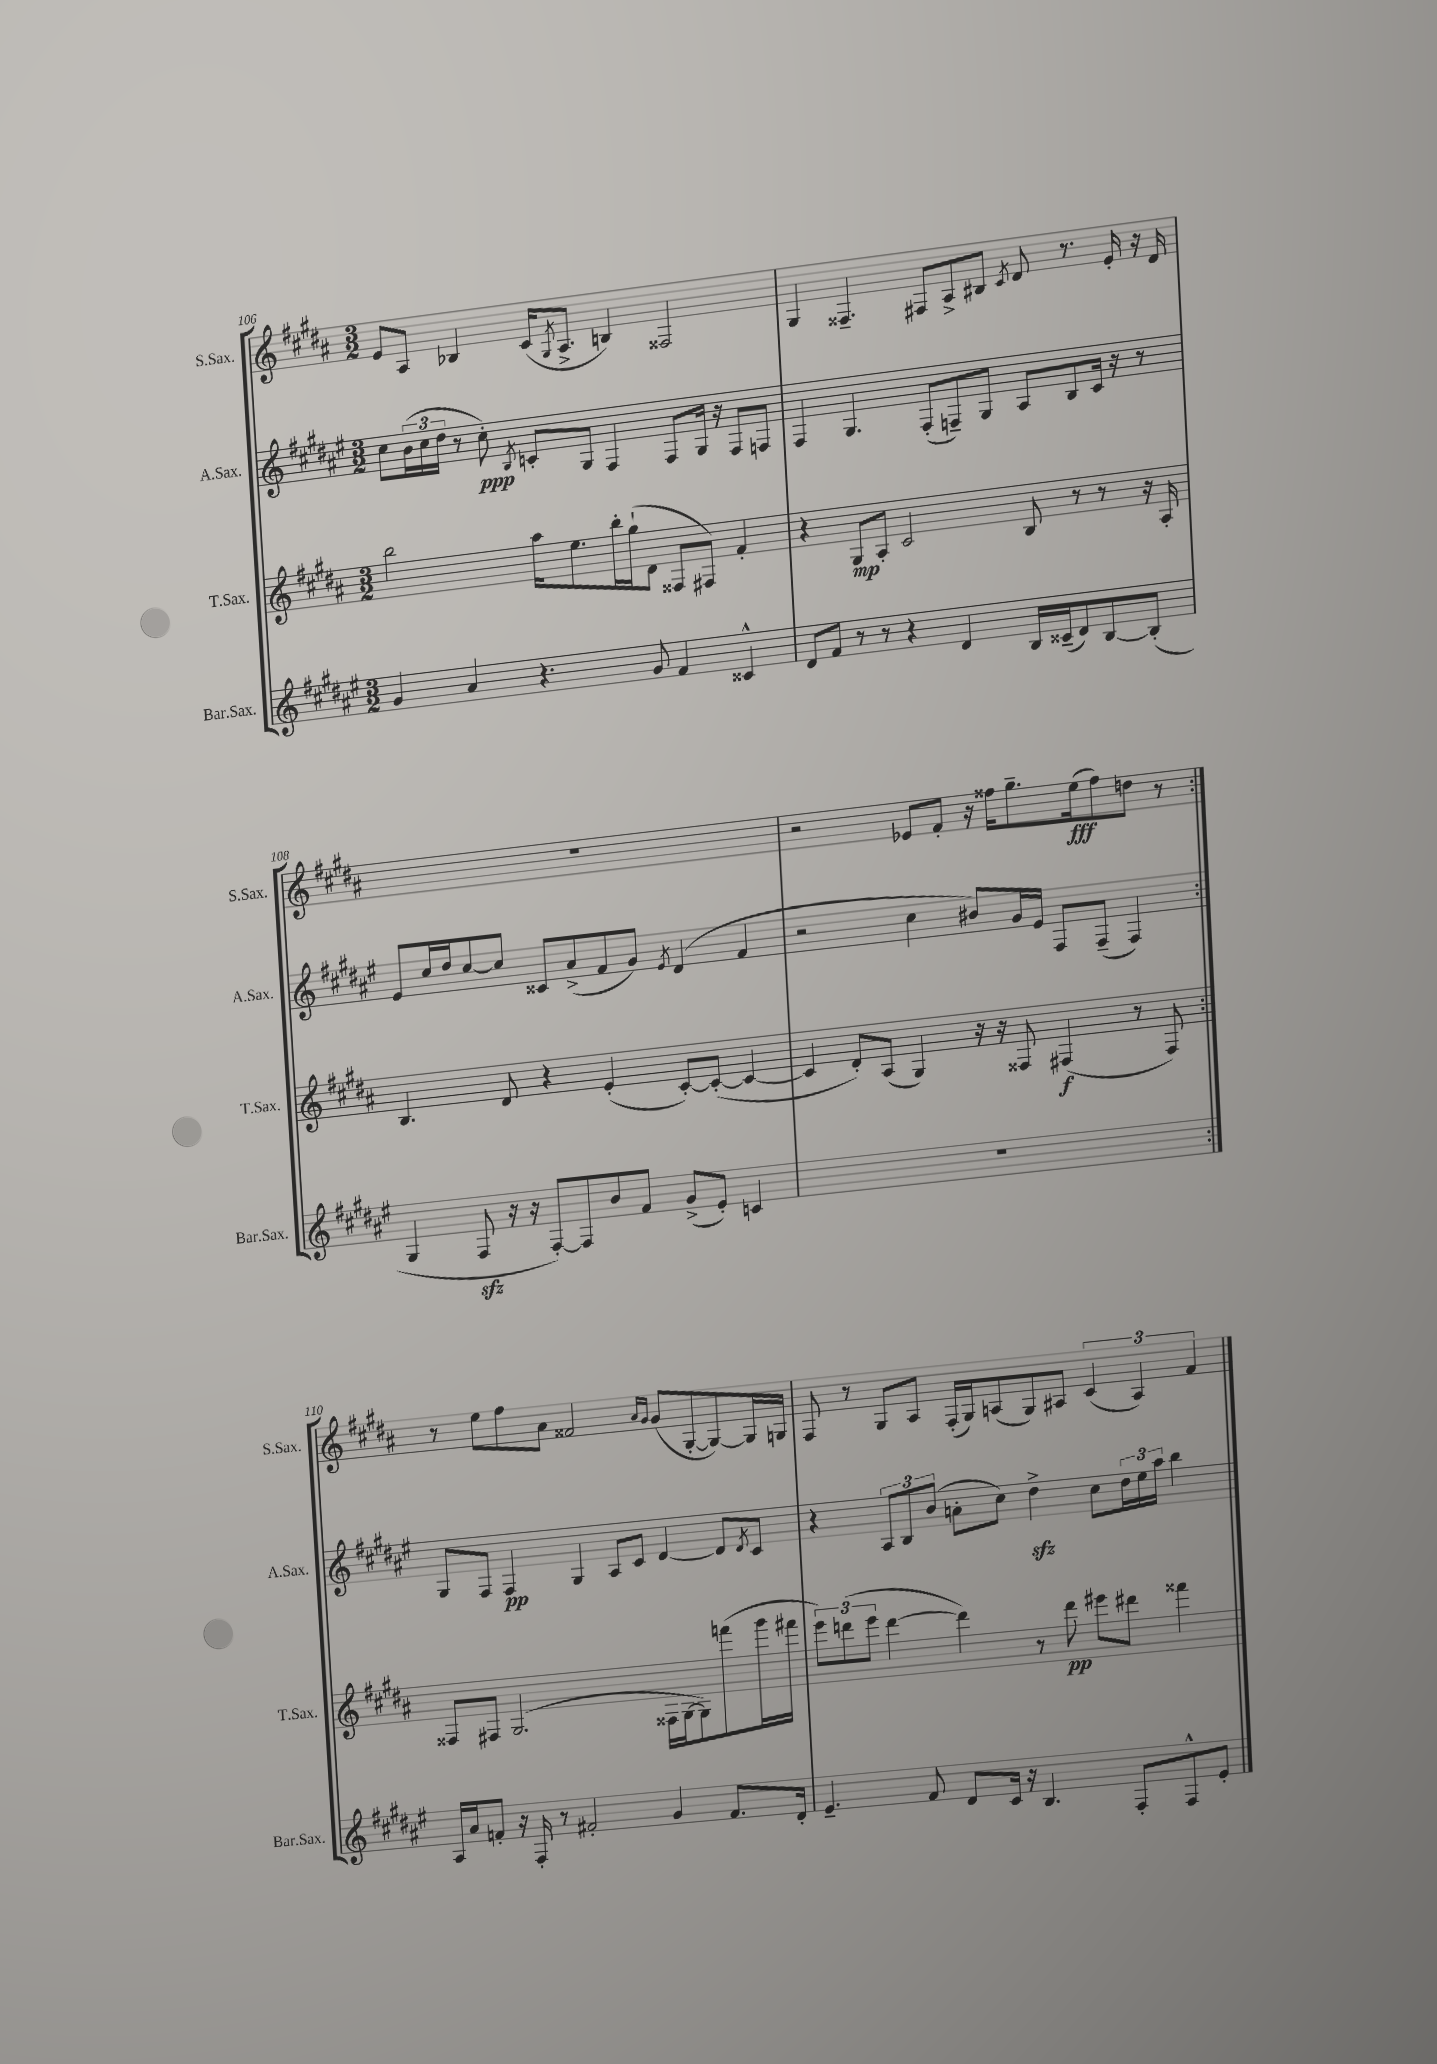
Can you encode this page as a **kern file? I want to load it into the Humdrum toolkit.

**kern	**kern	**kern	**kern
*staff4	*staff3	*staff2	*staff1
*clefG2	*clefG2	*clefG2	*clefG2
*k[f#c#g#d#a#e#]	*k[f#c#g#d#a#]	*k[f#c#g#d#a#e#]	*k[f#c#g#d#a#]
*M3/2	*M3/2	*M3/2	*M3/2
4g#/	2bb\	8cc#\L	8e/L
.	.	(24b\L	8A#/J
.	.	24cc#\	.
.	.	24dd#\JJ	.
4a#/	.	8r	4B-/
.	.	8cc#'\)	.
.	.	8qB/	.
4.r	16aa#\LK	8c'/L	(16c#/LK
.	.	.	8qG#/
.	8.ee\	.	8.A#^/J
.	.	8G#/J	.
.	16bb'\L	4F#/	4B/)
.	(16gg#`\J	.	.
8g#/	8d#\J	.	.
4f#/	8F##/L	8F#/L	2F##/
.	8F#/J)	16G#/Jk	.
.	.	16r	.
4c##^^/	4f#'/	8F#/L	.
.	.	8F/J	.
=	=	=	=
8d#/L	4r	4F#/	4G#/
8f#/J	.	.	.
8r	8G#/L	4.G#/	4.F##~/
8r	8A#'/J	.	.
4r	2c#/	.	.
.	.	(8F#'/L	8F#/L
4d#/	.	8F~/)	8A#^/
.	.	8G#/J	8B#/J
.	.	.	8qc#/
16B/LL	8B/	8A#/L	8d#/
(16c##~/J	.	.	.
8d#/)	8r	8B/	8.r
[8B/	8r	16c#/Jk	.
.	.	16r	16e'/
(8B'/]J	16r	8r	16r
.	16A#'/	.	16d#/
=	=	=	=
4G#/	4.B/	8e#/L	1.r
.	.	16cc#/L	.
.	.	16dd#/J	.
8F#/	.	[8cc#/	.
16r	8d#/	8cc#/]J	.
16r	.	.	.
[8F#'/L)	4r	8c##/L	.
8F#/]	.	(8a#^/	.
8b/	(4e'/	8f#/	.
8f#/J	.	8g#/J)	.
.	.	8qe#/	.
(8g#^/L	[8c#'/L)	(4d#/	.
8e#'/J)	(8c#'/_J	.	.
4c/	4c#/_	4f#/	.
=	=	=	=
1.r	4c#/]	2r	2r
.	8d#'/L)	.	.
.	(8A#/J	.	.
.	4G#/)	4cc#\	8e-/L
.	.	.	8f#'/J
.	16r	8b#/L)	16r
.	16r	.	16ff##\LK
.	8F##/	16g#/L	8.gg#~\
.	.	16e#/JJ	.
.	(4F#/	8F#/L	.
.	.	.	(16ee\k
.	.	(8F#~/J	8ff##\)
.	8r	4F#/)	8dd\J
.	8F#/)	.	8r
=:|!	=:|!	=:|!	=:|!
16A#/LL	8F##/L	8G#/L	8r
16a#/J	.	.	.
8f'/J	8F#/J	8F#/J	8ee\L
16r	(2.G#/	4F#/	8ff#\
16F#'/	.	.	.
8r	.	.	8a#\J
2f#'/	.	4G#/	2f##/
.	.	8A#/L	.
.	.	8c#/J	.
.	.	.	16qqa#/LL
.	.	.	16qqg#/JJ
4g#/	16F##\LL	[4d#/	(8g#/L
.	[16G#\J	.	.
.	8G#\])	.	[8G#'/
8.f#/L	(8fff\	8d#/]L	8G#/_)
.	.	8qd#/	.
.	16ggg#\L	8c#/J	16G#/]L
16d#'/Jk	16fff#\JJ	.	16G/JJ
=	=	=	=
4.e#~/	12eee\L)	4r	8F#/
.	(12ddd\	.	.
.	.	.	8r
.	12eee\J	.	.
.	[4ddd\	12A#/L	8G#/L
.	.	12B/	.
8f#/	.	.	8A#/J
.	.	(12b/J	.
8d#/L	4ddd\])	8a'\L	(16F#'/LL
.	.	.	16G#/J)
16c#/Jk	.	8cc#\J)	(8A/
16r	.	.	.
4.B/	8r	4dd#^\	8G#/)
.	8ddd\	.	8A#/J
.	8eee#\L	8cc#\L	(6c#/
8F#'/L	8ddd#\J	24dd#\L	.
.	.	24ee#\	6A#/)
.	.	24aa#\JJ	.
8F#^^/	4fff##\	4bb\	.
.	.	.	6f#/
8e#'/J	.	.	.
==	==	==	==
*-	*-	*-	*-
